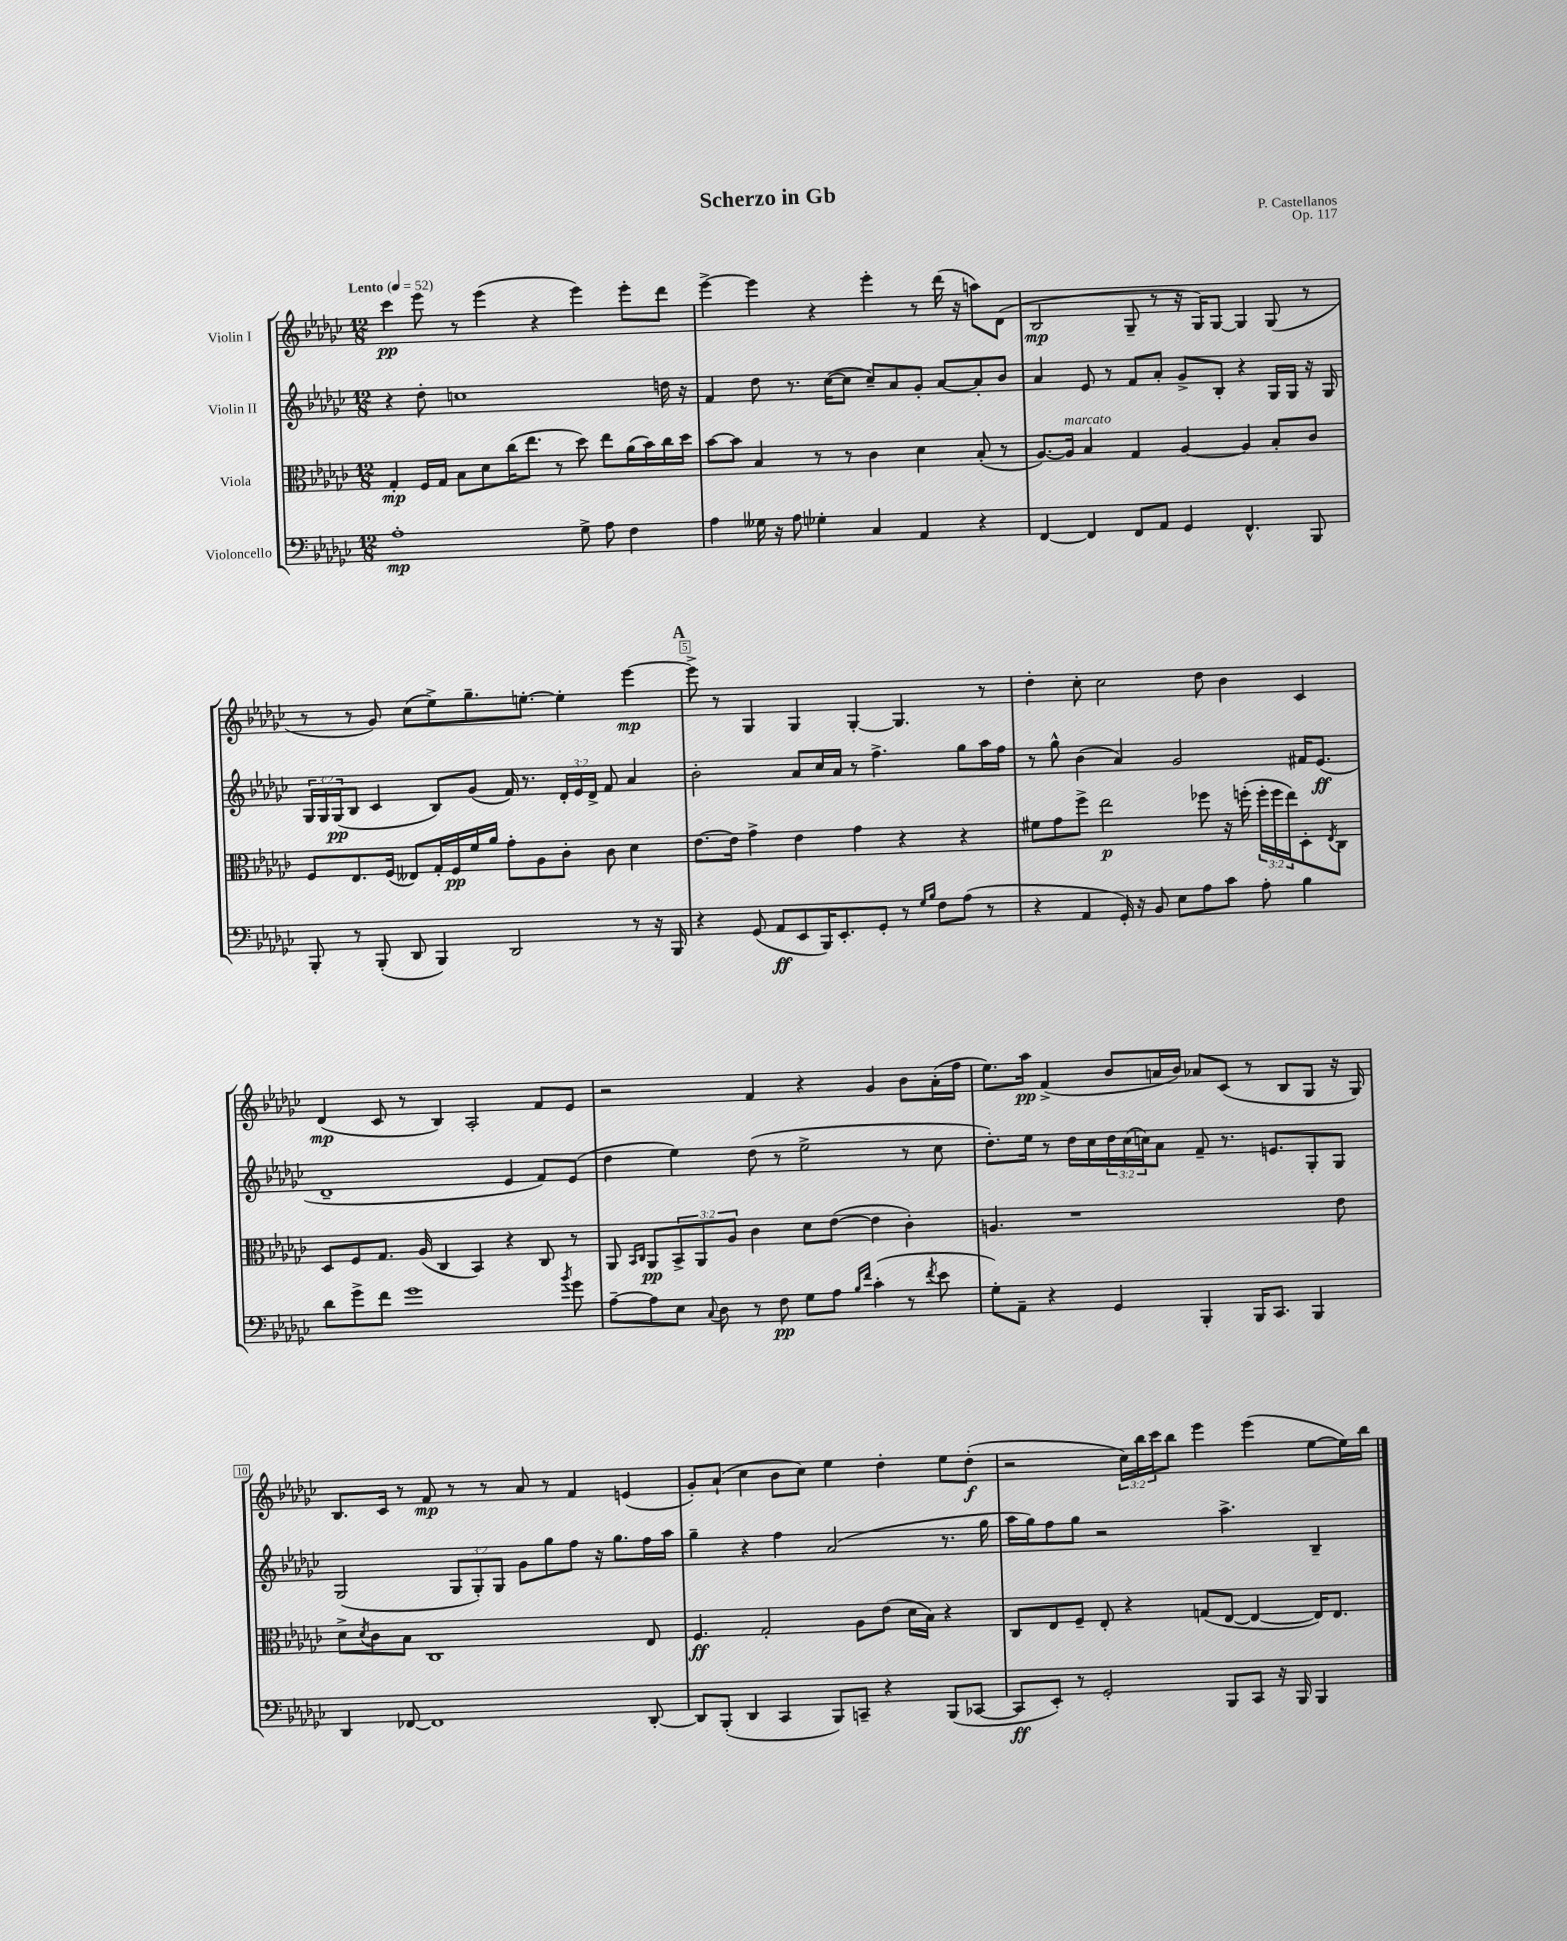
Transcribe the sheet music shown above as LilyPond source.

\header { title = "Scherzo in Gb" composer = "P. Castellanos" opus = "Op. 117" }
<<
\new StaffGroup <<
\new Staff = "s0" \with { instrumentName = "Violin I" } {
    \clef treble \key ges \major \numericTimeSignature \time 12/8 \override Staff.TupletNumber.text = #tuplet-number::calc-fraction-text \tempo "Lento" 4 = 52
    ces'''4\pp ees'''8 r8 ees'''4( r4 ees'''4) ees'''8-. des'''8 |
    ees'''4~-> ees'''4 r4 ees'''4-. r8 des'''16( r16 a''8) des'8( |
    bes2\mp ges8-- r8 r16 ges16) ges8~ ges4 ges8( r8 |
    r8 r8 ges'8) ces''8( ees''8->) ges''8.-- e''8.~-. e''4-. ees'''4~\mp |
    \mark \markup { \bold "A" } ees'''8-> r8 ges4 ges4 ges4~-. ges4. r8 |
    des''4-. ces''8-. ces''2 des''8 bes'4 ces'4 |
    des'4\mp( ces'8 r8 bes4) aes2-. f'8 ees'8 |
    r2 f'4 r4 ges'4 bes'8 aes'16-.( f''16 |
    ees''8.) aes''16\pp f'4->( bes'8 a'16 bes'16) aes'8 ces'8( r8 bes8 ges8 r16 ges16) |
    bes8. ces'16 r8 f'8\mp r8 r8 aes'8 r8 f'4 e'4( |
    ges'8-.) aes'8-!( ces''4 bes'8 ces''8) ees''4 des''4-. ees''8 des''8-.\f( |
    r2 \tuplet 3/2 { ces''16) bes''16 ces'''16 } bes''8 ees'''4 ees'''4( ees''8~ ees''16) bes''16 \bar "|." |
}
\new Staff = "s1" \with { instrumentName = "Violin II" } {
    \clef treble \key ges \major \numericTimeSignature \time 12/8 \override Staff.TupletNumber.text = #tuplet-number::calc-fraction-text
    r4 des''8-. c''1 d''16 r16 |
    f'4 des''8 r8. ces''16~( ces''8 ces''8--) aes'8 ges'8-. aes'8~ aes'8-. bes'8 |
    aes'4 ees'8 r8 f'8 aes'8-. ges'8-> bes8-. r4 ges16 ges16 r16 ges16 |
    \tuplet 3/2 { ges16 ges16 ges16\pp( } bes8 ces'4 bes8) ges'8( f'16) r8. \tuplet 3/2 { des'16-. ees'16 des'16-> } f'8 aes'4 |
    \mark \markup { \bold "A" } bes'2-. aes'8 ces''16 aes'16 r8 f''4.-> ges''8 aes''16 f''16 |
    r8 ges''8-^ bes'4( aes'4) ges'2 fis'16 ees'8.\ff( |
    des'1-- ees'4 f'8) ees'8( |
    des''4 ees''4) des''8( r8 ees''2-> r8 ces''8 |
    des''8.-.) ees''16 r8 des''16 ces''16 \tuplet 3/2 { des''16 ces''16( c''16) } aes'8 f'8-- r8. e'8. ges8-. ges8 |
    ges2( \tuplet 3/2 { ges8 ges8-.) ges8 } ges'8 ges''8 f''8 r16 ges''8. f''16 aes''16 |
    ges''4-- r4 f''4 aes'2( r8. ges''16 |
    aes''16 ges''16) f''8 ges''8 r2 aes''4.-> bes4-- \bar "|." |
}
\new Staff = "s2" \with { instrumentName = "Viola" } {
    \clef alto \key ges \major \numericTimeSignature \time 12/8 \override Staff.TupletNumber.text = #tuplet-number::calc-fraction-text
    ges4-.\mp f16 ges16 bes8 des'8 ces''16( ees''8. r8 des''8) ees''8 aes'16( bes'16) ces''16 des''16 |
    bes'8~ bes'8 bes4 r8 r8 ces'4 des'4 bes8-.( r8 |
    aes8.~) aes16^\markup { \italic "marcato" } bes4 ges4 aes4~ aes4 bes8-. ces'8 |
    f8 ees8. f16( eeses8) ges16-. f16\pp f'16 aes'16 ges'8-. aes8 ces'8-. ces'8 des'4 |
    \mark \markup { \bold "A" } ees'8.~ ees'16 ges'4-> ees'4 ges'4 r4 r4 |
    fis'8 ges'8 f''8-> ees''2\p fes''8 r16 f''16-.( \tuplet 3/2 { f''16-. f''16 ees''16) } des8-. \acciaccatura { ees8 } ces8 |
    des8 f8 ges8. aes16( ces4 bes,4) r4 ces8 r8 |
    aes,8 \grace { bes,16 ces16 } aes,8\pp \tuplet 3/2 { bes,8-> aes,8 aes8 } ces'4 des'8 ees'8~( ees'4 ces'4-.) |
    a4. r1 ees'8 |
    des'8-> \acciaccatura { des'8 } ces'8 bes8 ces1 ees8 |
    f4.\ff ges2-. aes8 ees'8( des'16 bes16) r4 |
    ces8 ees8 f8-- ees8-. r4 g8( ees8~ ees4~ ees16) ees8. \bar "|." |
}
\new Staff = "s3" \with { instrumentName = "Violoncello" } {
    \clef bass \key ges \major \numericTimeSignature \time 12/8
    aes1-.\mp ges8-> aes8 f4 |
    aes4 geses16 r16 aes8 ges4-. ces4 aes,4 r4 |
    f,4~ f,4 f,8 aes,8 ges,4 f,4.-^ bes,,8 |
    bes,,8-. r8 bes,,8-.( des,8 bes,,4) des,2 r8 r16 bes,,16 |
    \mark \markup { \bold "A" } r4 ges,8( aes,8\ff ees,8 bes,,16) ees,8.-. ges,8-. r8 \grace { ges16 bes16 } f8 aes8( r8 |
    r4 aes,4 ges,16-.) r16 bes,8 ees8 aes8 ces'8 aes8-. bes4 |
    des'8 ges'8-> f'8 ges'1 \acciaccatura { bes'8 } ges'8 |
    aes8~-- aes8 ees8 \appoggiatura { ces8 } des8 r8 f8\pp ges8 aes8 \grace { bes16 f'16 } ces'4-.( r8 \acciaccatura { f'8 } ees'8 |
    ges8-.) aes,8-- r4 ges,4 bes,,4-. bes,,16 ces,8. bes,,4 |
    des,4 fes,8~ fes,1 des,8~-. |
    des,8 bes,,8-.( des,4 ces,4 bes,,8) c,8-- r4 bes,,8( ces,8~ |
    ces,8\ff ees,8-.) r8 ges,2-. bes,,8 ces,8 r16 bes,,16 bes,,4 \bar "|." |
}
>>
>>
\layout { \context { \Score \override BarNumber.break-visibility = ##(#f #t #t) barNumberVisibility = #(every-nth-bar-number-visible 5) \override BarNumber.stencil = #(make-stencil-boxer 0.1 0.3 ly:text-interface::print) } }
